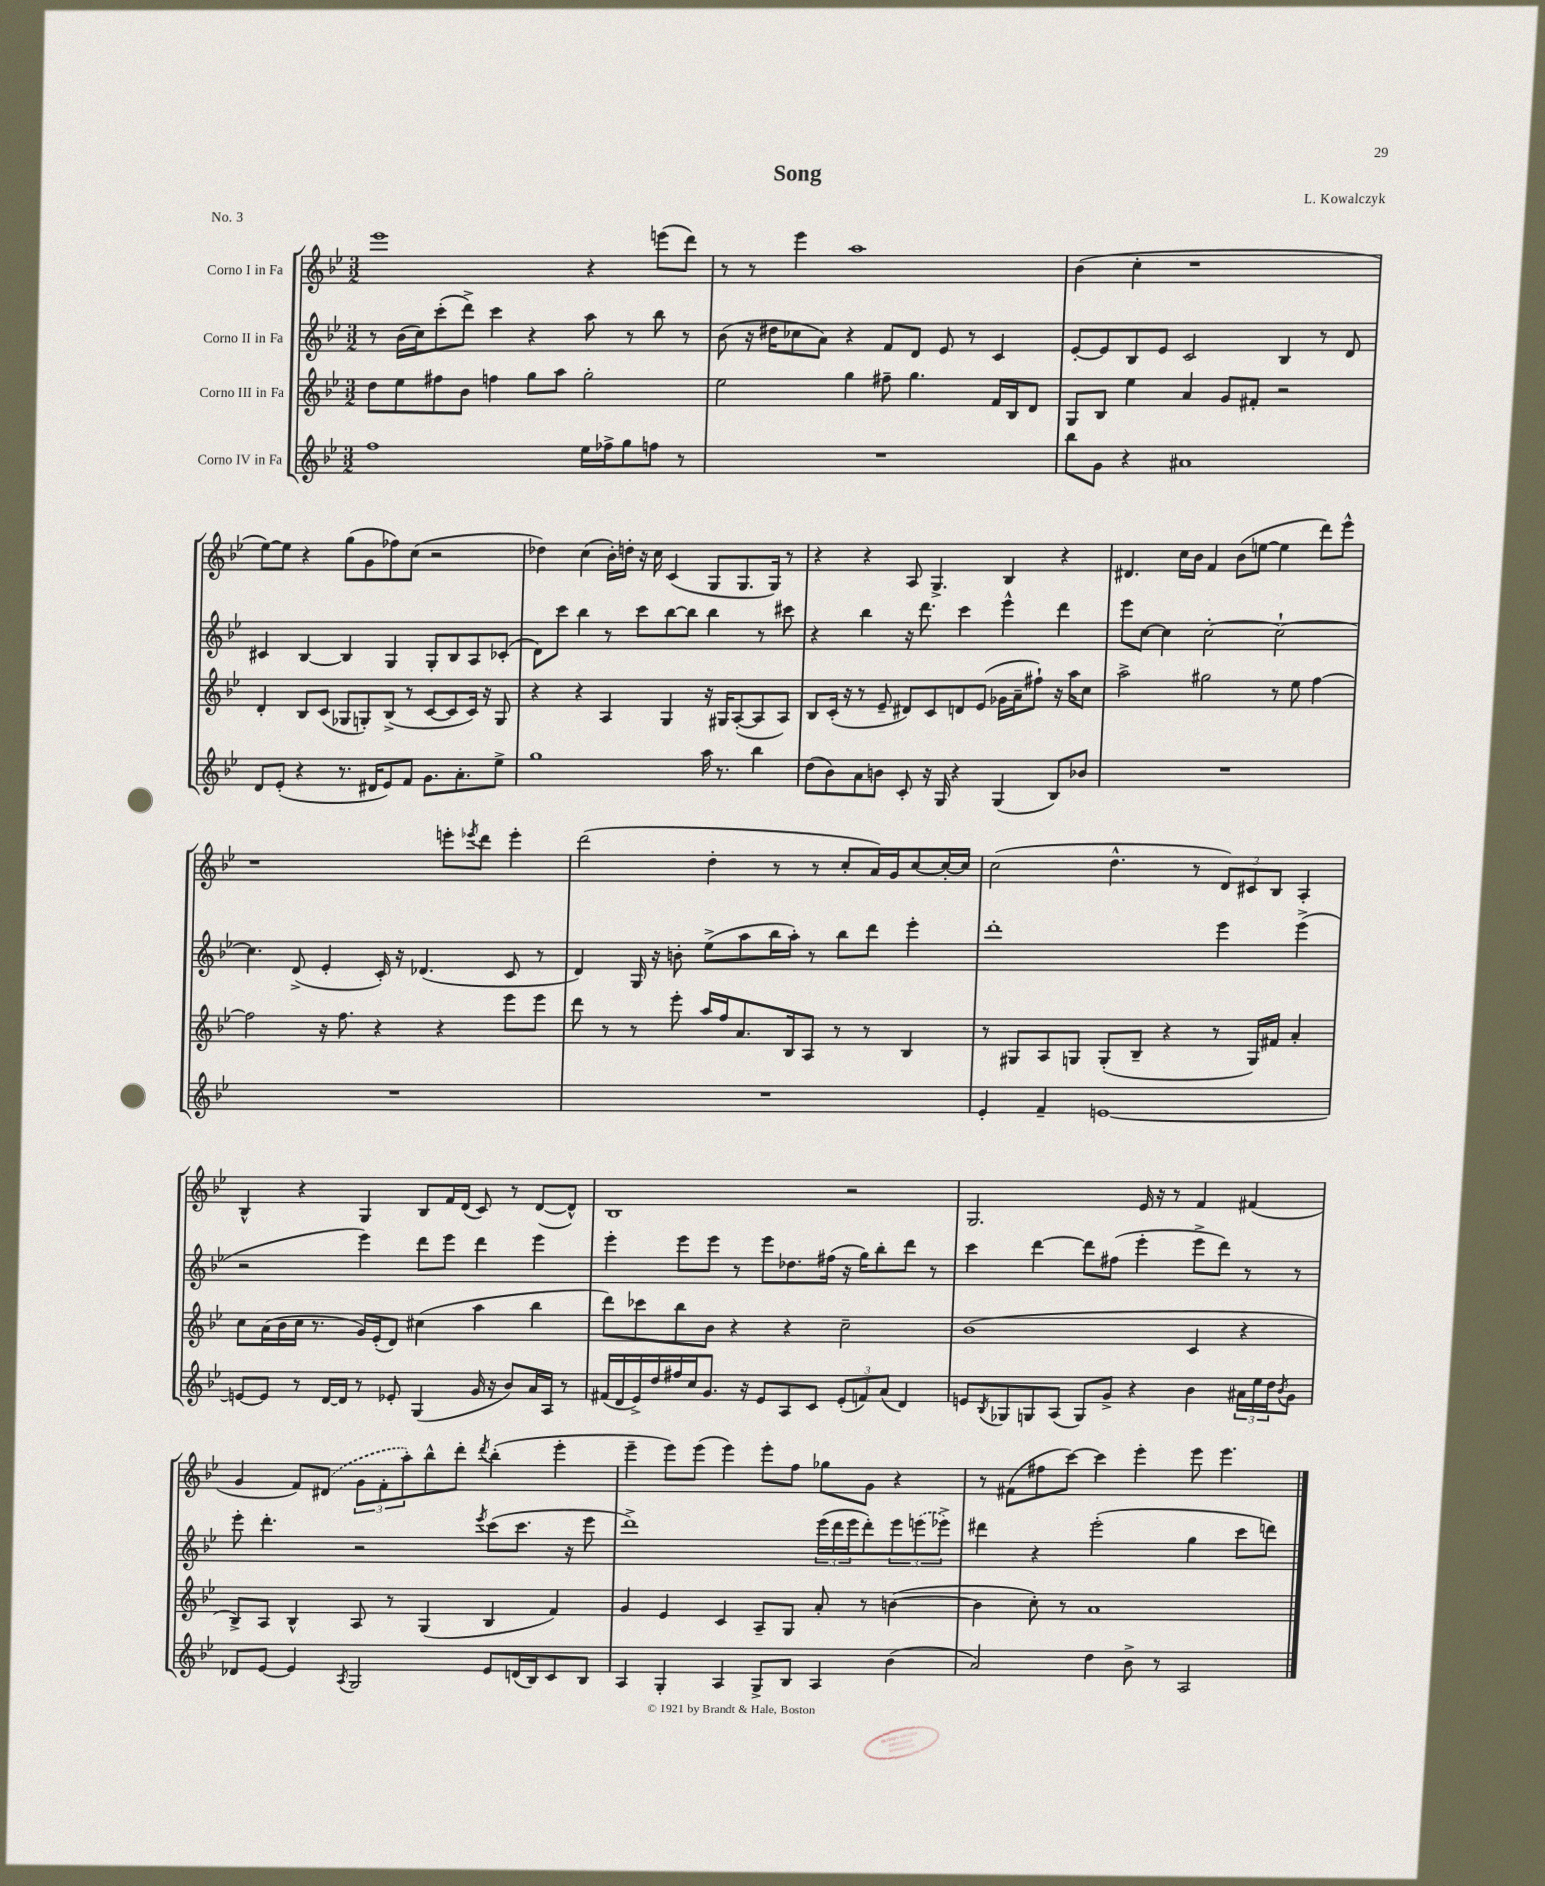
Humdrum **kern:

**kern	**kern	**kern	**kern
*staff4	*staff3	*staff2	*staff1
*clefG2	*clefG2	*clefG2	*clefG2
*k[b-e-]	*k[b-e-]	*k[b-e-]	*k[b-e-]
*M3/2	*M3/2	*M3/2	*M3/2
1ff	8dd	8r	1eee-
.	8ee-	(16b-	.
.	.	16cc)	.
.	8ff#	(8ccc'	.
.	8b-	8ddd^)	.
.	4ff	4ccc	.
.	8gg	4r	.
.	8aa	.	.
16ee-	2gg'	8aa	4r
16ff-^	.	.	.
8gg	.	8r	.
8ff	.	8bb-	(8eee
8r	.	8r	8ddd)
=	=	=	=
1.r	2ee-	(8b-	8r
.	.	16r	8r
.	.	16dd#	.
.	.	8cc-	4eee-
.	.	8a)	.
.	4gg	4r	1aa
.	8ff#~	8f	.
.	4.gg	8d	.
.	.	8e-	.
.	.	8r	.
.	16f	4c	.
.	16B-	.	.
.	8d	.	.
=	=	=	=
8bb-	8G	[8e-'	(4b-
8g	8B-	8e-]	.
4r	4ee-	8B-	4cc'
.	.	8e-	.
1a#	4a	2c	1r
.	8g	.	.
.	8f#'	.	.
.	2r	4B-	.
.	.	8r	.
.	.	8d	.
=	=	=	=
8d	4d'	4c#	[8ee-)
(8e-'	.	.	8ee-]
4r	8B-	[4B-	4r
.	(8c	.	.
8.r	8G-	4B-]	(8gg
.	8G')	.	8g
16d#	.	.	.
8e-)	(8B-^	4G	8ff-)
8f	8r	.	(8cc
8.g	[8c	8G'	2r
.	8c]	8B-	.
8.a'	.	.	.
.	16c)	8A	.
.	16r	.	.
8ee-^	8G	(8c-'	.
=	=	=	=
1gg	4r	8d)	4dd-)
.	.	8ccc	.
.	4r	4bb-	(4cc
.	4A	8r	16b-')
.	.	.	16dd'
.	.	8ccc	16r
.	.	.	16cc
.	4G	[8bb-	(4c
.	.	8bb-]	.
16aa	16r	4bb-	8G
8.r	16G#	.	.
.	([8A'	.	8.G
4bb-	8A]	8r	.
.	.	.	16G)
.	8A)	8ccc#	8r
=	=	=	=
(8dd	8B-	4r	4r
8b-)	(16c'	.	.
.	16r	.	.
8a	8r	4bb-	4r
8b	8e-~	.	.
8c'	8d#)	16r	8A
.	.	8.ddd	.
16r	8c	.	4.G^
16G	.	.	.
4r	8d	4ccc	.
.	(8e-	.	.
(4G	16g-	4eee-^^	4B-
.	16a~	.	.
.	8ff#`)	.	.
8B-)	16r	4ddd	4r
.	16aa	.	.
8b-	8cc	.	.
=	=	=	=
1.r	2aa^	8eee-	4.d#
.	.	[8cc	.
.	.	4cc]	.
.	.	.	16cc
.	.	.	16b-
.	2gg#	[2cc'	4f
.	.	.	(8b-
.	.	.	[8ee
.	8r	2cc`_	4ee]
.	8ee-	.	.
.	[4ff	.	8ddd)
.	.	.	8eee-^^
=	=	=	=
1.r	2ff]	4.cc]	1r
.	.	(8d^	.
.	16r	4e-'	.
.	8.ff	.	.
.	4r	16c')	.
.	.	16r	.
.	.	(4.d-	.
.	4r	.	8eee'
.	.	.	8qeee-
.	.	.	8ddd
.	8eee-	8c	4eee-'
.	8eee-	8r	.
=	=	=	=
1.r	8ddd	4d)	(2ddd
.	8r	.	.
.	8r	16G	.
.	.	16r	.
.	8eee-'	8b'	.
.	16aa	(8ee-^	4dd'
.	16ff	.	.
.	8.a	8aa	.
.	.	16bb-	8r
.	16B-	16aa')	.
.	8A	8r	8r
.	8r	8bb-	8cc'
.	8r	8ddd	16a)
.	.	.	16g
.	4B-	4eee-'	[8cc
.	.	.	16cc'_
.	.	.	16cc]
=	=	=	=
4e-'	8r	1ddd'	(2cc
.	8G#	.	.
4f~	8A	.	.
.	8G	.	.
[1e	(8G'	.	4.dd^^
.	8B-~	.	.
.	4r	.	.
.	.	.	8r
.	8r	4eee-	12d)
.	.	.	12c#
.	16G)	.	.
.	.	.	12B-
.	16f#	.	.
.	4a'	(4eee-^	4A'
=	=	=	=
8e_	8cc	2r	4B-^^
8e]	(16a	.	.
.	16b-	.	.
8r	16cc	.	4r
.	8.r	.	.
[16d	.	.	.
16d]	.	.	.
8r	16g)	4eee-)	4G
.	(16e-'	.	.
8e-'	8d)	.	.
(4G	(4cc#	8ddd	8B-
.	.	8eee-	16f
.	.	.	(16d
16g	4aa	4ddd	8c)
16r	.	.	.
8b-)	.	.	8r
16a	4bb-	4eee-	([8d
16A	.	.	.
8r	.	.	8d^^])
=	=	=	=
(16f#	8ddd)	4eee-'	1B-
16d	.	.	.
16e-^)	8ccc-	.	.
16dd	.	.	.
16ff#	8bb-	8eee-	.
16cc	.	.	.
8.g	8b-	8eee-	.
.	4r	8r	.
16r	.	.	.
8e-	.	8eee-	.
8A	4r	8.dd-	.
8c	.	.	.
.	.	(16ff#	.
(12e-'	2cc~	16r	2r
.	.	16gg)	.
12f)	.	.	.
.	.	8bb-'	.
(12a	.	.	.
4d)	.	8ddd	.
.	.	8r	.
=	=	=	=
8e	(1b-	4ccc	2.G
8qB-	.	.	.
8G-	.	.	.
8G	.	[4ddd	.
(8A	.	.	.
8G)	.	8ddd]	.
8g^	.	(8ff#	.
4r	.	4eee-'	16e-
.	.	.	16r
.	.	.	8r
4b-	4c	8eee-^	4f
.	.	8ddd)	.
24a#	4r	8r	(4f#
24ee-	.	.	.
24dd	.	.	.
8qb-	.	.	.
8g	.	8r	.
=	=	=	=
8d-	8B-^)	8eee-'	4g
[8e-	8A	4.ddd'	.
4e-]	4B-^^	.	8f)
.	.	.	(8d#
8qA	.	.	.
2G	8A	2r	12g
.	.	.	12f'
.	8r	.	.
.	.	.	12aa')
.	(4G	.	8bb-^^
.	.	.	8ddd'
.	.	8qeee-	8qddd
8e-	4B-	(8ccc	(4bb-'
(16d	.	8.ccc	.
16B-)	.	.	.
8c	4f)	.	4eee-'
.	.	16r	.
8B-	.	8eee-	.
=	=	=	=
4A	4g	1ddd^)	4eee-~
4G'	4e-	.	8eee-)
.	.	.	(8eee-
4A	4c	.	4eee-)
8G^	8A~	.	8eee-'
8B-	8G	.	8ff
4A	8a'	(24eee-	8gg-
.	.	24ddd	.
.	.	24eee-	.
.	8r	8ddd')	8g
(4b-	([4b	12eee-	4r
.	.	(12eee	.
.	.	12eee-^)	.
=	=	=	=
2a)	4b]	4ddd#	8r
.	.	.	(8f#
.	8cc')	4r	8ff#
.	8r	.	[8ccc)
4dd	1a	(2eee-'	4ccc]
8b-^	.	.	4eee-'
8r	.	.	.
2A	.	4gg	8eee-
.	.	.	4.eee-
.	.	8ccc	.
.	.	8ddd)	.
==	==	==	==
*-	*-	*-	*-
